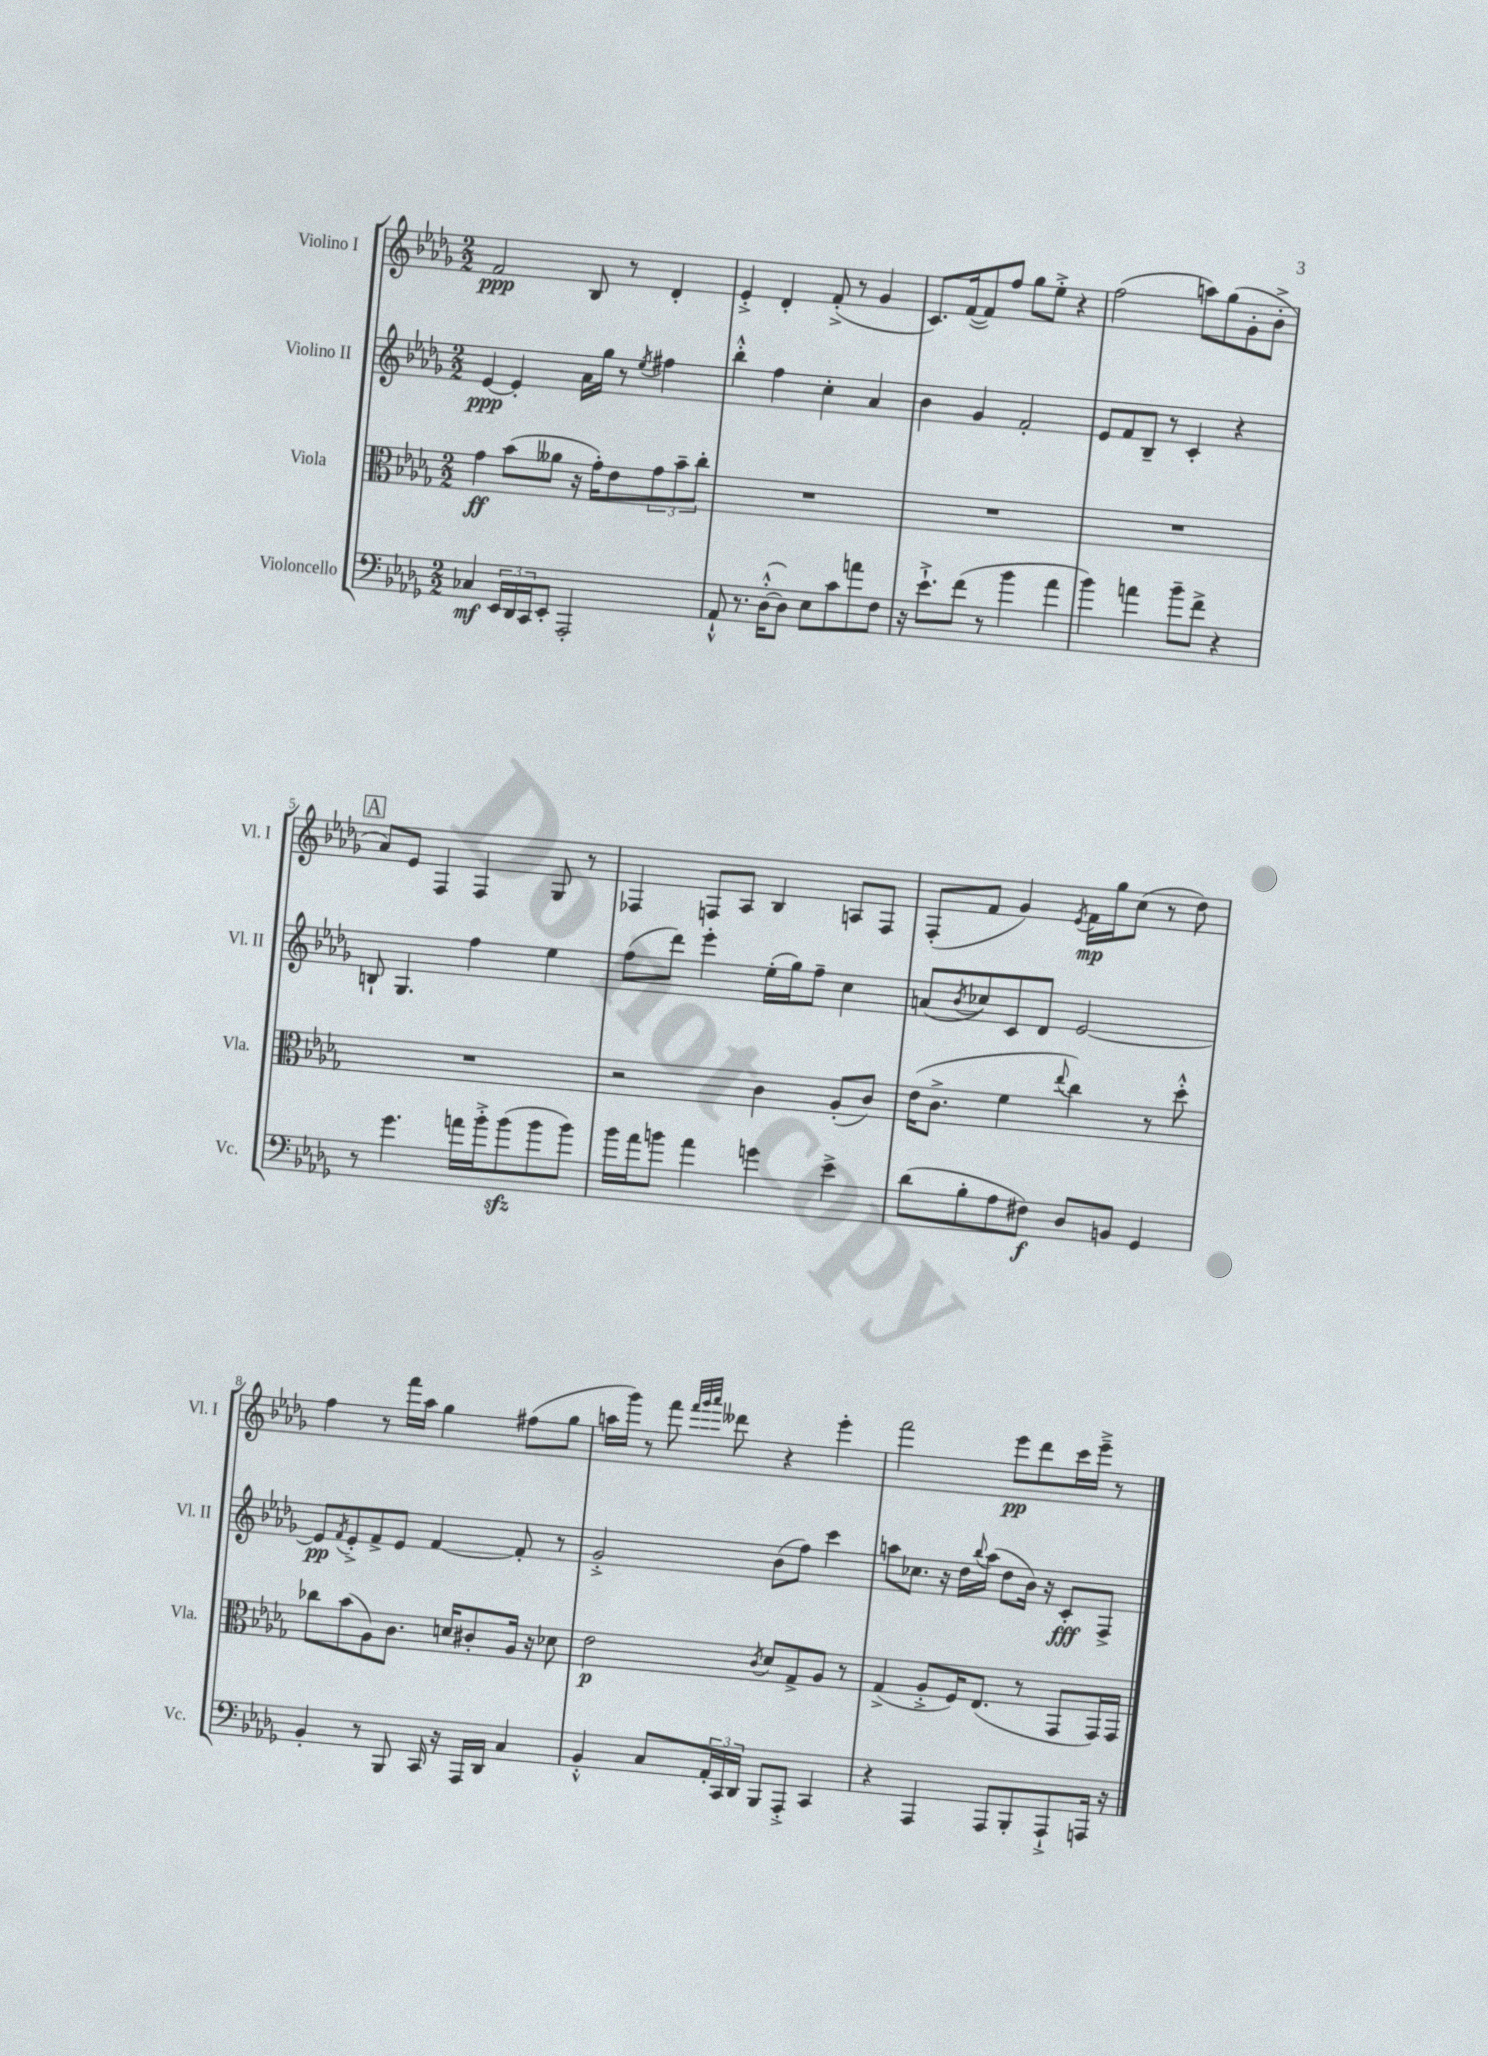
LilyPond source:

<<
\new StaffGroup <<
\new Staff = "s0" \with { instrumentName = "Violino I" shortInstrumentName = "Vl. I" } {
    \clef treble \key des \major \numericTimeSignature \time 2/2
    f'2\ppp bes8 r8 des'4-. |
    ees'4-.-> des'4-. f'8-.->( r8 ges'4 |
    c'8.) f'16~( f'8) f''8 ges''8 ees''8-.-> r4 |
    f''2( a''8) ges''8( ges'8-. bes'8-.-> |
    \mark \markup { \box "A" } aes'8) ees'8 f4 f4 ges8 r8 |
    fes4 f8 aes8 bes4 a8 f8 |
    f8-.( f'8 ges'4) \acciaccatura { ees'8 } f'16\mp ges''16 c''8( r8 des''8) |
    f''4 r8 f'''16 aes''16 ges''4 fis''8( ges''8 |
    a''16 ges'''16) r8 f'''8 \grace { f'''32 ges'''32 aes'''32 } deses'''8 r4 ees'''4-. |
    f'''2 ees'''8\pp des'''8 c'''16 ees'''16---> r8 \bar "|." |
}
\new Staff = "s1" \with { instrumentName = "Violino II" shortInstrumentName = "Vl. II" } {
    \clef treble \key des \major \numericTimeSignature \time 2/2
    ees'4~\ppp ees'4-. aes'16 ges''16 r8 \acciaccatura { ees''8 } fis''4 |
    bes''4-.-^ f''4 c''4-. aes'4 |
    bes'4 ges'4 f'2-. |
    ees'8 f'8 bes8-- r8 c'4-. r4 |
    \mark \markup { \box "A" } b8-! ges4. f''4 ees''4 |
    f''8( des'''8) ees'''4-. ees''16-.( ges''16) f''8-- c''4 |
    a'8( \acciaccatura { bes'8 } ces''8) c'8 des'8 ees'2~ |
    ees'8\pp \acciaccatura { f'8 } ees'8-.-> f'8-> ees'8 f'4~ f'8-. r8 |
    ges'2-.-> bes'8( f''8) c'''4 |
    a''8 ces''8. r16 des''16 \appoggiatura { bes''8 } a''16( des''8 bes'16) r16 c'8-.\fff f8-> \bar "|." |
}
\new Staff = "s2" \with { instrumentName = "Viola" shortInstrumentName = "Vla." } {
    \clef alto \key des \major \numericTimeSignature \time 2/2
    ges'4\ff bes'8( aeses'8 r16 ges'16-.) ees'8 \tuplet 3/2 { ges'8 bes'8-- c''8-. } |
    R1 |
    R1 |
    R1 |
    \mark \markup { \box "A" } R1 |
    r2 c'4 aes8-.( c'8) |
    ees'16( c'8.-> f'4 \appoggiatura { ees''8 } c''4) r8 des''8-.-^ |
    ces''8 bes'8( aes8) c'8. d'16 cis'8-. aes16 r16 des'8 |
    ees'2\p \acciaccatura { c'8 } des'8 ges8-> aes8 r8 |
    ges4->( aes8-.-> f16) ees8.( r8 ges,8 ges,16) ges,16 \bar "|." |
}
\new Staff = "s3" \with { instrumentName = "Violoncello" shortInstrumentName = "Vc." } {
    \clef bass \key des \major \numericTimeSignature \time 2/2
    ces4\mf \tuplet 3/2 { ees,16 des,16 c,16 } ees,8-. aes,,2-. |
    aes,8-!-^ r8. des16~-.-^( des8) ees8 c'8 a'8 f8 |
    r16 ees'8.-!-> f'8( r8 bes'4 aes'4 |
    bes'4) a'4 bes'8-- f'8-> r4 |
    \mark \markup { \box "A" } r8 ges'4. a'16 bes'16-.-> bes'8\sfz( bes'8 bes'8) |
    bes'16 aes'16 b'8 aes'4 g'4 ees'4-> |
    des'8( bes8-. aes8 fis8\f) des8 b,8 ges,4 |
    bes,4-. r8 bes,,8 c,16 r16 aes,,16 des,16 c4 |
    bes,4-.-^ c8 \tuplet 3/2 { aes,16-. c,16 des,16 } bes,,8 aes,,8-.-> c,4 |
    r4 aes,,4 aes,,8 bes,,8-. aes,,8-!-> a,,16 r16 \bar "|." |
}
>>
>>
